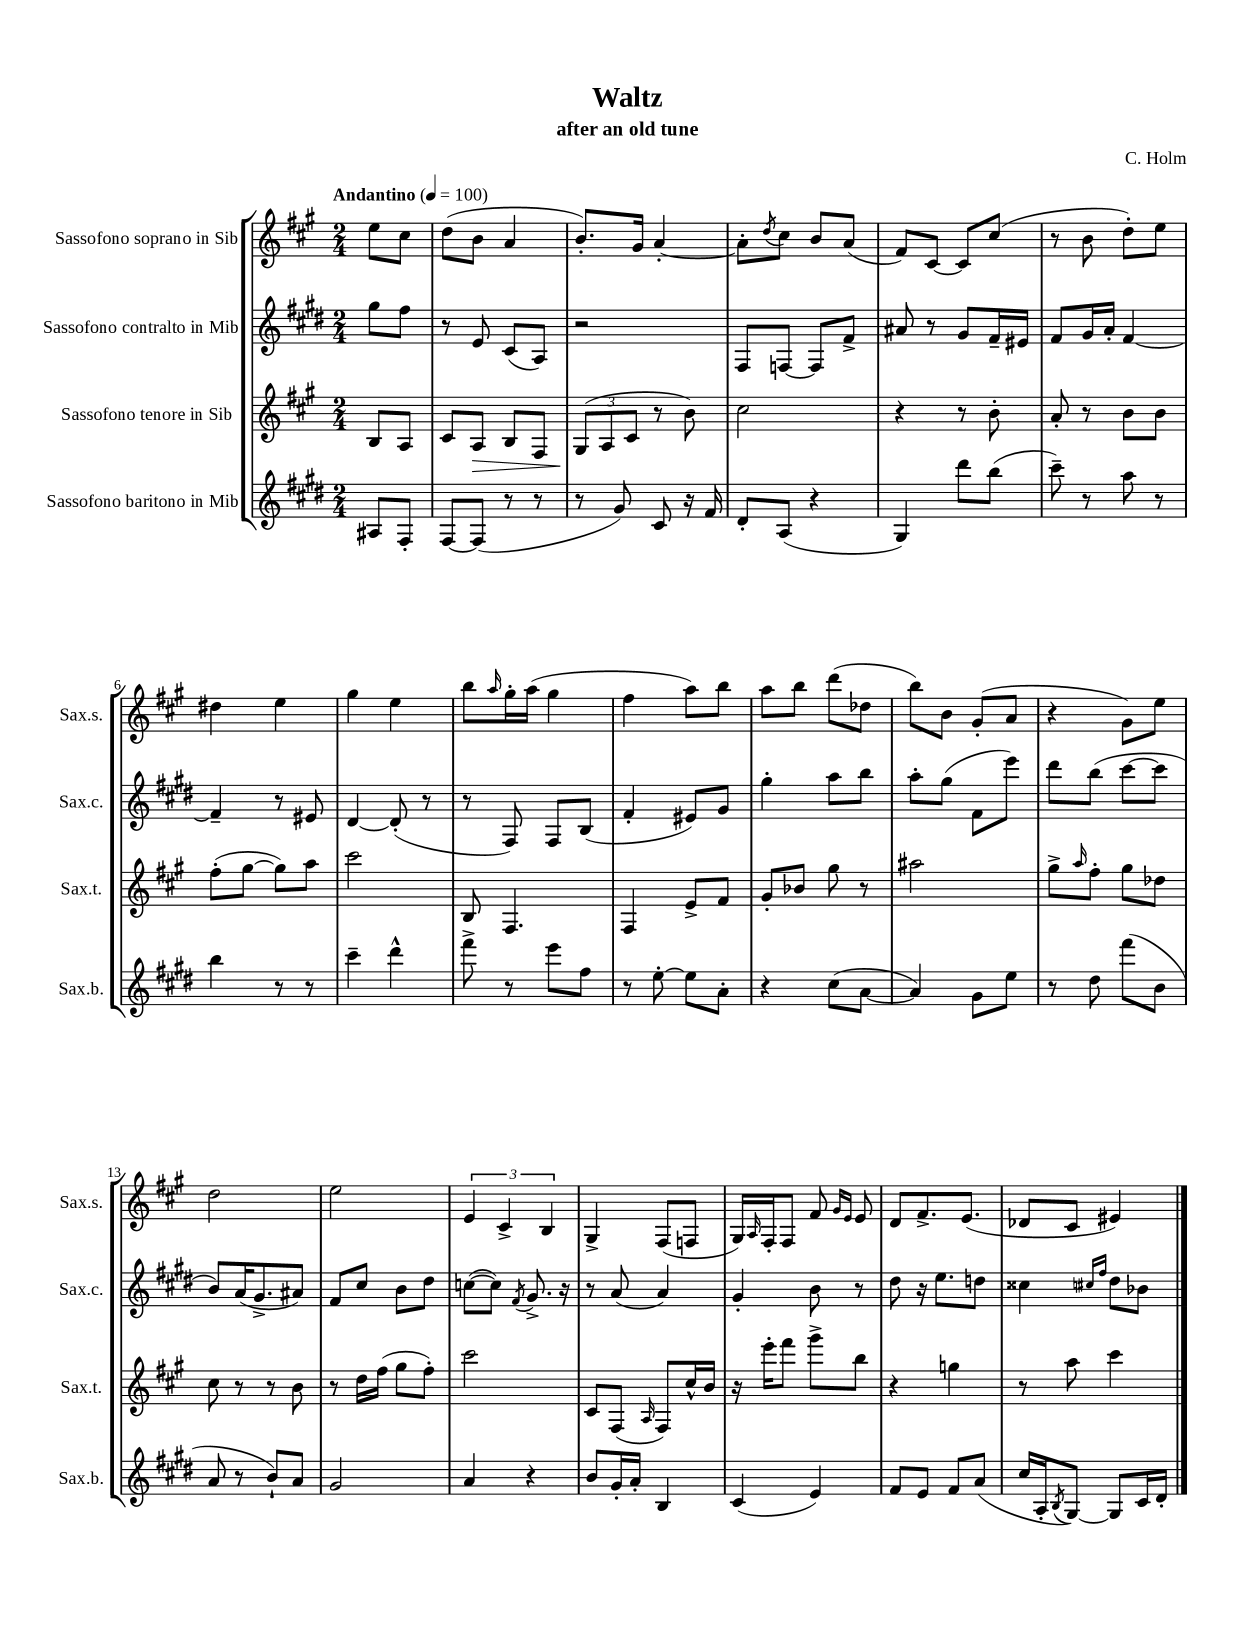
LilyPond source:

\header { title = "Waltz" composer = "C. Holm" subtitle = "after an old tune" }
<<
\new StaffGroup <<
\new Staff = "s0" \with { instrumentName = "Sassofono soprano in Sib" shortInstrumentName = "Sax.s." } {
    \clef treble \key a \major \numericTimeSignature \time 2/4 \partial 4 \tempo "Andantino" 4 = 100
    e''8 cis''8 |
    d''8( b'8 a'4 |
    b'8.-.) gis'16 a'4~-. |
    a'8-. \acciaccatura { d''8 } cis''8 b'8 a'8( |
    fis'8) cis'8~ cis'8 cis''8( |
    r8 b'8 d''8-.) e''8 |
    dis''4 e''4 |
    gis''4 e''4 |
    b''8 \grace { a''16 } gis''16-. a''16( gis''4 |
    fis''4 a''8) b''8 |
    a''8 b''8 d'''8( des''8 |
    b''8) b'8 gis'8-.( a'8 |
    r4 gis'8) e''8 |
    d''2 |
    e''2 |
    \tuplet 3/2 { e'4 cis'4-> b4 } |
    gis4-> fis8( f8 |
    gis16) \grace { a16 } fis16-. fis8 fis'8 \grace { gis'16 e'16 } e'8 |
    d'8 fis'8.-> e'8.( |
    des'8 cis'8 eis'4) \bar "|." |
}
\new Staff = "s1" \with { instrumentName = "Sassofono contralto in Mib" shortInstrumentName = "Sax.c." } {
    \clef treble \key e \major \numericTimeSignature \time 2/4 \partial 4
    gis''8 fis''8 |
    r8 e'8 cis'8( a8) |
    r2 |
    fis8 f8~ f8 fis'8-> |
    ais'8 r8 gis'8 fis'16-- eis'16 |
    fis'8 gis'16 a'16-. fis'4~ |
    fis'4-- r8 eis'8 |
    dis'4~ dis'8-.( r8 |
    r8 fis8) fis8 b8( |
    fis'4-. eis'8) gis'8 |
    gis''4-. a''8 b''8 |
    a''8-. gis''8( fis'8 e'''8) |
    dis'''8 b''8( cis'''8~ cis'''8 |
    b'8) a'16( gis'8.-> ais'8) |
    fis'8 cis''8 b'8 dis''8 |
    c''8~( c''8) \acciaccatura { fis'8 } gis'8.-> r16 |
    r8 a'8( a'4) |
    gis'4-. b'8 r8 |
    dis''8 r16 e''8. d''8 |
    cisis''4 \grace { cis''16 fis''16 } dis''8 bes'8 \bar "|." |
}
\new Staff = "s2" \with { instrumentName = "Sassofono tenore in Sib" shortInstrumentName = "Sax.t." } {
    \clef treble \key a \major \numericTimeSignature \time 2/4 \partial 4
    b8 a8 |
    cis'8 a8\> b8 fis8 |
    \tuplet 3/2 { gis8\!( a8 cis'8 } r8 b'8) |
    cis''2 |
    r4 r8 b'8-. |
    a'8-. r8 b'8 b'8 |
    fis''8-.( gis''8~ gis''8) a''8 |
    cis'''2 |
    b8 fis4. |
    fis4 e'8-> fis'8 |
    gis'8-. bes'8 gis''8 r8 |
    ais''2 |
    gis''8-> \grace { a''16 } fis''8-. gis''8 des''8 |
    cis''8 r8 r8 b'8 |
    r8 d''16 fis''16( gis''8 fis''8-.) |
    cis'''2 |
    cis'8 fis8( \grace { a16 } fis8) cis''16-^ b'16 |
    r16 e'''16-. fis'''8 gis'''8-> b''8 |
    r4 g''4 |
    r8 a''8 cis'''4 \bar "|." |
}
\new Staff = "s3" \with { instrumentName = "Sassofono baritono in Mib" shortInstrumentName = "Sax.b." } {
    \clef treble \key e \major \numericTimeSignature \time 2/4 \partial 4
    ais8 fis8-. |
    fis8~ fis8( r8 r8 |
    r8 gis'8) cis'8 r16 fis'16 |
    dis'8-. a8( r4 |
    gis4) dis'''8 b''8( |
    cis'''8--) r8 a''8 r8 |
    b''4 r8 r8 |
    cis'''4-- dis'''4-^ |
    fis'''8-> r8 e'''8 fis''8 |
    r8 e''8~-. e''8 a'8-. |
    r4 cis''8( a'8~ |
    a'4) gis'8 e''8 |
    r8 dis''8 fis'''8( b'8 |
    a'8 r8 b'8-!) a'8 |
    gis'2 |
    a'4 r4 |
    b'8 gis'16-. a'16-. b4 |
    cis'4( e'4) |
    fis'8 e'8 fis'8 a'8( |
    cis''16 a16-. \acciaccatura { b8 } gis8~) gis8 cis'16 dis'16-. \bar "|." |
}
>>
>>
